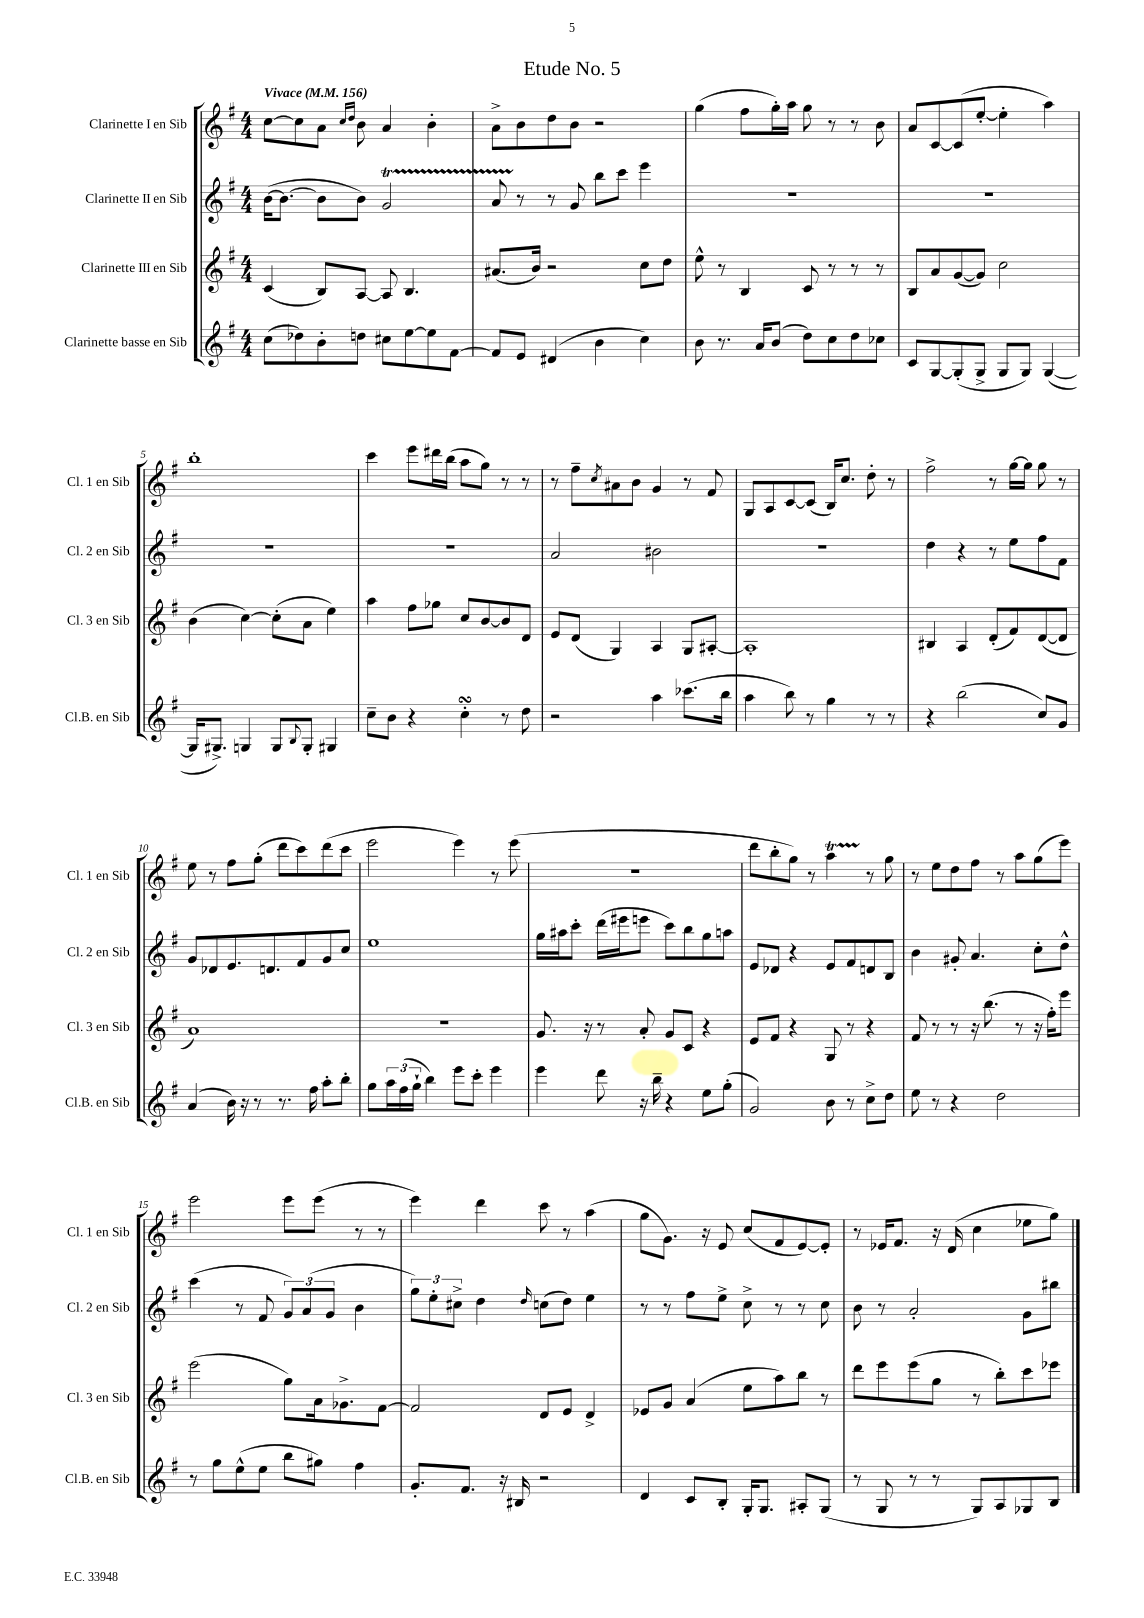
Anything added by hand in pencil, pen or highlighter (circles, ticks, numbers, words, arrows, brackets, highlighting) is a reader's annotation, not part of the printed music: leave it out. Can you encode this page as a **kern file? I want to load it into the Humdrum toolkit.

**kern	**kern	**kern	**kern
*staff4	*staff3	*staff2	*staff1
*clefG2	*clefG2	*clefG2	*clefG2
*k[f#]	*k[f#]	*k[f#]	*k[f#]
*M4/4	*M4/4	*M4/4	*M4/4
*MM156	*MM156	*MM156	*MM156
(8cc	(4c	([16b	[8cc
.	.	8.b_	.
8dd-)	.	.	8cc]
8b'	8B)	8b]	8a
.	.	.	16qqcc
.	.	.	16qqdd
8dd	[8A	8b)	8b
8cc#	8A]	2g	4a
[8ee	4.B	.	.
8ee]	.	.	4b'
[8f#	.	.	.
=	=	=	=
8f#]	(8.a#	8a	8a^
8e	.	8r	8b
.	16b)	.	.
(4d#	2r	8r	8dd
.	.	8g	8b
4b	.	8bb	2r
.	.	8ccc	.
4cc)	8cc	4eee	.
.	8dd	.	.
=	=	=	=
8b	8ee^^	1r	(4gg
8.r	8r	.	.
.	4B	.	8ff#
16a	.	.	.
(8b	.	.	16gg')
.	.	.	16aa
8dd)	8c	.	8gg
8cc	8r	.	8r
8dd	8r	.	8r
8cc-	8r	.	8b
=	=	=	=
8c	8B	1r	8a
[8G	8a	.	[8c
(8G']	([8g	.	(8c]
8G^	8g])	.	[8ee'
8G	2cc	.	4ee']
8G)	.	.	.
([4G	.	.	4aa)
=	=	=	=
16G]	(4b	1r	1bb'
8.G#^)	.	.	.
4G	[4cc)	.	.
8G	(8cc']	.	.
8qqB	.	.	.
8G'	8a	.	.
4G#	4ee)	.	.
=	=	=	=
8cc~	4aa	1r	4ccc
8b	.	.	.
4r	8ff#	.	8eee
.	8gg-	.	16ddd#
.	.	.	(16bb
4cc'	8cc	.	8aa
.	[8b	.	8gg)
8r	8b]	.	8r
8dd	8d	.	8r
=	=	=	=
2r	8e	2a	8r
.	(8d	.	8ff#~
.	.	.	8qcc
.	4G)	.	8a#
.	.	.	8b
4aa	4A	2b#	4g
(8.ccc-	8G	.	8r
.	[8A#'	.	8f#
16bb	.	.	.
=	=	=	=
4aa	1A#']	1r	8G
.	.	.	8A
8bb)	.	.	[8c
8r	.	.	(8c]
4gg	.	.	16B)
.	.	.	8.cc
8r	.	.	8dd'
8r	.	.	8r
=	=	=	=
4r	4B#	4dd	2ff#^
(2bb	4A	4r	.
.	(8d'	8r	8r
.	8f#)	8ee	[16gg
.	.	.	16gg]
8cc)	([8d	8ff#	8gg
8g	8d]	8f#	8r
=	=	=	=
(4a	1a)	8g	8ee
.	.	8d-	8r
16b)	.	8.e	8ff#
16r	.	.	.
8r	.	.	(8gg'
.	.	8.d	.
8.r	.	.	8ddd
.	.	8f#	8ccc)
16ff#	.	.	.
8aa'	.	8g	(8ddd
8bb'	.	8cc	8ccc
=	=	=	=
8gg	1r	1ee	2eee
24aa	.	.	.
(24ff#	.	.	.
24gg`	.	.	.
4bb)	.	.	.
8eee	.	.	4eee)
8ccc'	.	.	.
4eee	.	.	8r
.	.	.	(8eee
=	=	=	=
4eee	8.g	16gg	1r
.	.	16aa#	.
.	.	8ccc'	.
.	16r	.	.
8ddd	8r	(16ddd	.
.	.	16eee#	.
16r	8a'	8eee	.
16bb~	.	.	.
4r	8g	8ccc)	.
.	8c	8bb	.
8ee	4r	8gg	.
(8gg'	.	8aa	.
=	=	=	=
2g)	8e	8e	8ddd
.	8f#	8d-	8bb'
.	4r	4r	8gg)
.	.	.	8r
8b	8G	8e	4aa
8r	8r	8f#	.
8cc^	4r	8d	8r
8dd	.	8B	8gg
=	=	=	=
8ee	8f#	4b	8r
8r	8r	.	8ee
4r	8r	8g#'	8dd
.	16r	4.a	8ff#
.	(8.bb	.	.
2dd	.	.	8r
.	8r	.	8aa
.	16r	8cc'	(8gg
.	16ff#')	.	.
.	8eee	8dd^^	8eee)
=	=	=	=
8r	(2eee	(4ccc	2eee
8gg	.	.	.
(8ee^^	.	8r	.
8ee	.	8f#	.
8bb	8gg)	12g)	8eee
.	.	(12a	.
8gg#)	16a	.	(8eee
.	.	12g	.
.	8.g-^	.	.
4ff#	.	4b	8r
.	[8f#	.	8r
=	=	=	=
8.g'	2f#]	12gg)	4eee)
.	.	12ee'	.
.	.	12cc#^	.
8.f#	.	.	.
.	.	4dd	4ddd
16r	.	.	.
16B#	.	.	.
.	.	16qqdd	.
2r	8d	(8cc	8ccc
.	8e	8dd)	8r
.	4d^	4ee	(4aa
=	=	=	=
4d	8e-	8r	8gg
.	8g	8r	8.g)
8c	(4a	8ff#	.
.	.	.	16r
8B'	.	8ee^	8e
16G'	8ee	8cc^	(8cc
8.G	.	.	.
.	8aa)	8r	8f#
8A#'	8bb	8r	[8e)
(8G	8r	8cc	8e']
=	=	=	=
8r	8ddd	8b	8r
8G	8eee	8r	16e-
.	.	.	8.f#
8r	(8eee	2a'	.
8r	8gg	.	16r
.	.	.	(16d
8G)	8r	.	4cc
8A	8bb')	.	.
8G-	8ccc	8g	8ee-
8B	8eee-	8bb#	8gg)
==	==	==	==
*-	*-	*-	*-
